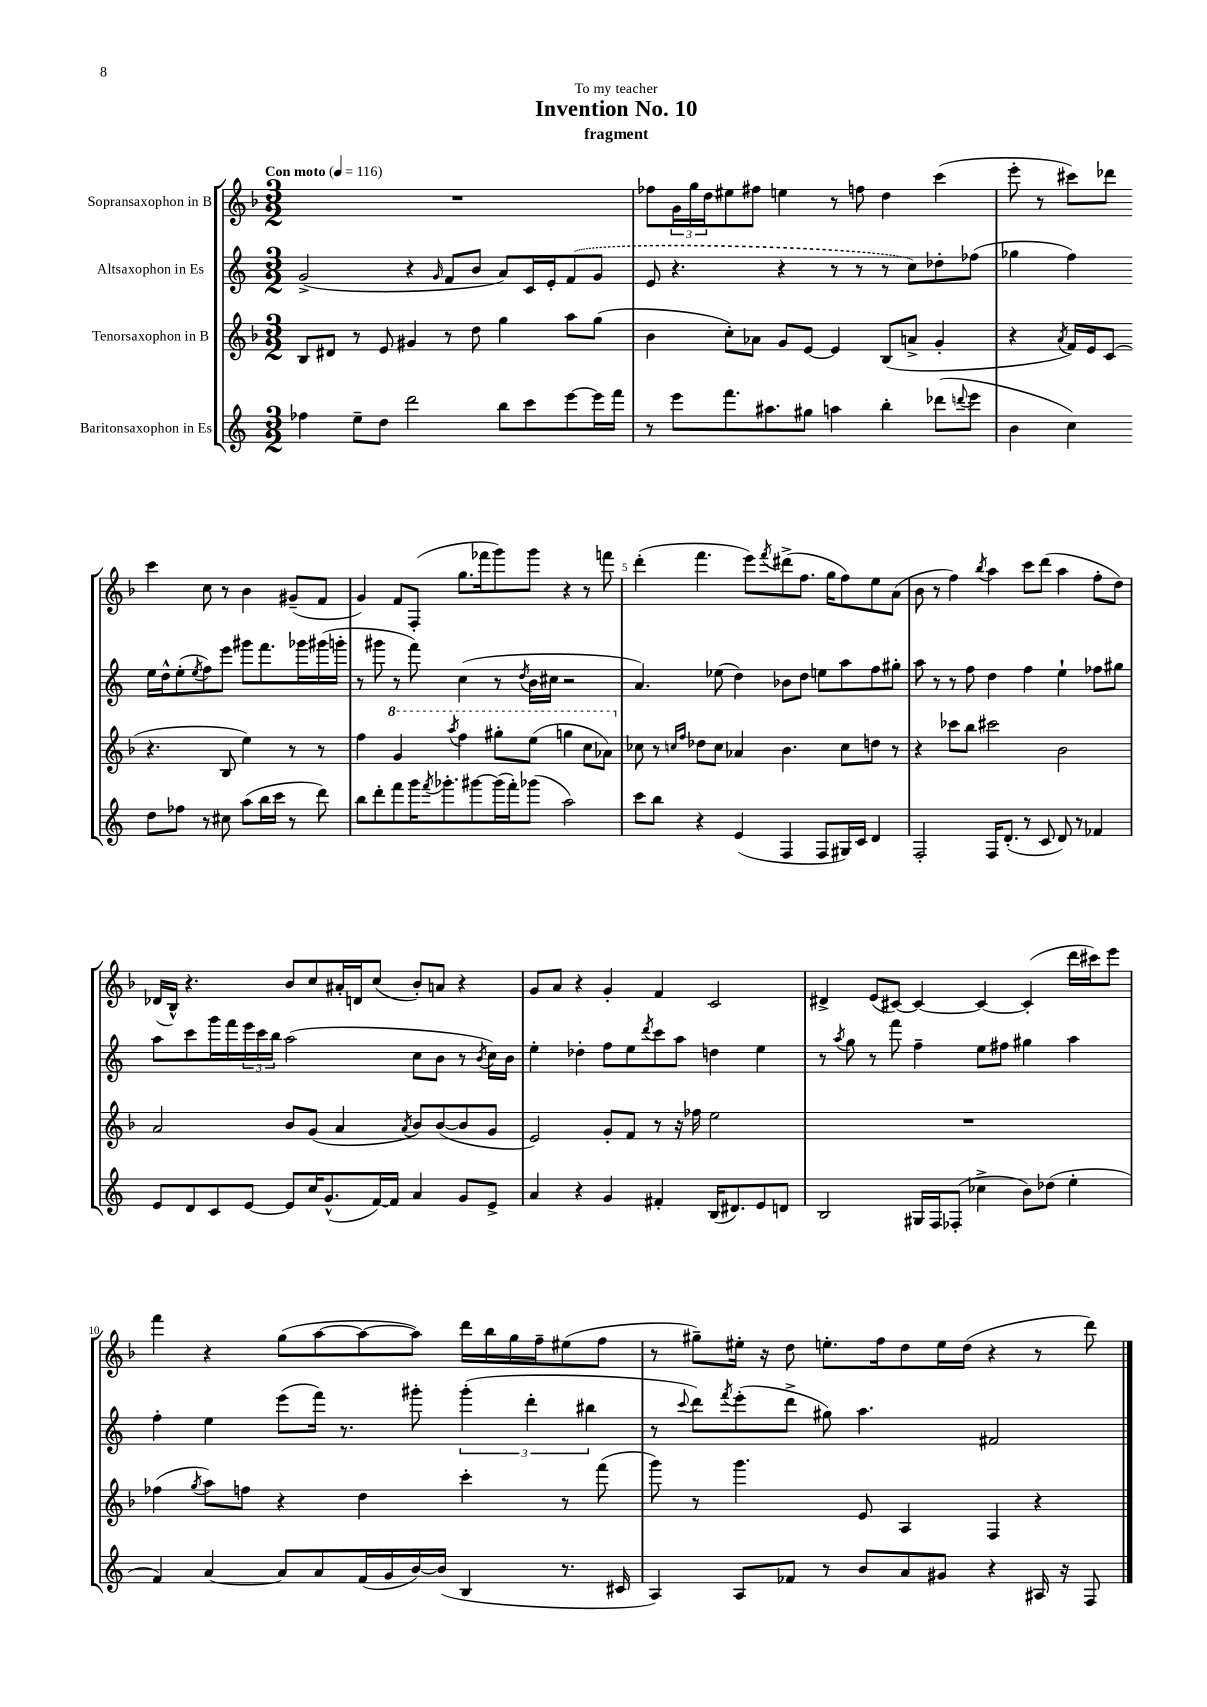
\header { title = "Invention No. 10" subtitle = "fragment" dedication = "To my teacher" }
<<
\new StaffGroup <<
\new Staff = "s0" \with { instrumentName = "Sopransaxophon in B" } {
    \clef treble \key f \major \numericTimeSignature \time 3/2 \tempo "Con moto" 4 = 116
    R1. |
    fes''8 \tuplet 3/2 { g'16 g''16 d''16 } eis''8 fis''8 e''4 r8 f''8 d''4 c'''4( |
    e'''8-. r8 cis'''8) des'''8 cis'''4 c''8 r8 bes'4 gis'8--( f'8 |
    g'4) f'8 f8-.( g''8. fes'''16 g'''8) g'''8 r4 r8 f'''8 |
    d'''4-.( f'''4. e'''8) \acciaccatura { f'''8 } dis'''8->( f''8. g''16 f''8) e''8 a'8( |
    bes'8 r8 f''4) \acciaccatura { bes''8 } a''4 c'''8 d'''8( a''4 f''8-. d''8) |
    des'16( bes16-^) r4. bes'8 c''8 ais'16-. d'16 c''8( bes'8-.) a'8 r4 |
    g'8 a'8 r4 g'4-. f'4 c'2 |
    dis'4-> e'8( cis'8~) cis'4~ cis'4~ cis'4-.( d'''16 cis'''16) e'''8 |
    f'''4 r4 g''8( a''8~ a''8~ a''8) d'''16 bes''16 g''16 f''16-- eis''8( f''8 |
    r8 gis''8--) eis''16-. r16 d''8 e''8.-. f''16 d''8 e''16 d''16( r4 r8 d'''8) \bar "|." |
}
\new Staff = "s1" \with { instrumentName = "Altsaxophon in Es" } {
    \clef treble \key c \major \numericTimeSignature \time 3/2
    g'2->( r4 \grace { g'16 } f'8 b'8 a'8) c'16 e'16-. \once \slurDashed f'8( g'8 |
    e'8 r4. r4 r8 r8 r8 c''8) des''8-. fes''8( |
    ges''4 f''4) e''16 d''16-^ e''8-.( \acciaccatura { e''8 } f''8) e'''8 gis'''8 f'''8. ges'''16 gis'''16( g'''16-. |
    r8 gis'''8 r8 f'''8) c''4( r8 \acciaccatura { d''8 } b'16 cis''16 r2 |
    a'4.) ees''8( d''4) bes'8 d''8 e''8 a''8 f''8 gis''8-. |
    a''8 r8 r8 f''8 d''4 f''4 e''4-! fes''8 gis''8 |
    a''8 c'''8 g'''16 f'''16 \tuplet 3/2 { e'''16 c'''16 b''16 } a''2( c''8 b'8 r8 \acciaccatura { b'8 } c''16) b'16 |
    e''4-. des''4-. f''8 e''8 \acciaccatura { d'''8 } c'''8 a''8 d''4 e''4 |
    r8 \acciaccatura { a''8 } g''8 r8 f'''8 f''4-- e''8 fis''8 gis''4 a''4 |
    f''4-. e''4 e'''8( f'''16) r8. gis'''8-. \tuplet 3/2 { gis'''4-.( d'''4-. bis''4 } |
    r8 \appoggiatura { c'''8 } d'''8) \acciaccatura { f'''8 } e'''8-.( d'''8-> gis''8) a''4. fis'2 \bar "|." |
}
\new Staff = "s2" \with { instrumentName = "Tenorsaxophon in B" } {
    \clef treble \key f \major \numericTimeSignature \time 3/2
    bes8 dis'8 r8 e'8 gis'4 r8 d''8 g''4 a''8 g''8( |
    bes'4 c''8-.) aes'8 g'8 e'8~ e'4 bes8( a'8-> g'4-. |
    r4 \acciaccatura { a'8 } f'16) e'16 c'8( r4. bes8 e''4) r8 r8 |
    f''4 \ottava #1 g''4 \acciaccatura { a'''8 } f'''4 gis'''8-. e'''8( g'''4 c'''8 aes''8) \ottava #0 |
    ces''8 r8 \grace { c''16 f''16 } des''8 c''8 aes'4 bes'4. c''8 d''8 r8 |
    r4 ces'''8 bes''8 cis'''2 bes'2 |
    a'2 bes'8 g'8( a'4 \acciaccatura { a'8 } bes'8) bes'8~( bes'8 g'8 |
    e'2) g'8-. f'8 r8 r16 fes''16 e''2 |
    R1. |
    fes''4( \acciaccatura { g''8 } a''8) f''8 r4 d''4 c'''4-. r8 f'''8( |
    g'''8) r8 g'''4. e'8 a4 f4 r4 \bar "|." |
}
\new Staff = "s3" \with { instrumentName = "Baritonsaxophon in Es" } {
    \clef treble \key c \major \numericTimeSignature \time 3/2
    fes''4 e''8-- d''8 d'''2 b''8 c'''8 e'''8~ e'''16 f'''16 |
    r8 e'''8 f'''8. ais''8. gis''8 a''4 b''4-. des'''8( \appoggiatura { d'''8 } e'''8 |
    b'4 c''4) d''8 fes''8 r8 cis''8 a''8( b''16 c'''16 r8 d'''8) |
    b''8 d'''8-. f'''8 g'''16 \acciaccatura { f'''8 } ges'''8.-. gis'''8~ gis'''16( f'''16-.) ges'''8( a''2) |
    c'''8 b''8 r4 e'4( f4 f8 gis16) c'16 d'4 |
    f2-. f16 d'8.-.( r8 c'8 d'8) r8 fes'4 |
    e'8 d'8 c'8 e'8~ e'8 c''16 g'8.-^( f'16~) f'16 a'4 g'8 e'8-> |
    a'4 r4 g'4 fis'4-. b16( dis'8.) e'8 d'8 |
    b2 gis16 f16 fes8-.( ces''4-> b'8) des''8( e''4-. |
    f'4) a'4~ a'8 a'8 f'16( g'16 b'16~) b'16( b4 r8. cis'16 |
    a4) a8 fes'8 r8 b'8 a'8 gis'8 r4 ais16 r16 f8 \bar "|." |
}
>>
>>
\layout { \context { \Score \override BarNumber.break-visibility = ##(#f #t #t) barNumberVisibility = #(every-nth-bar-number-visible 5) } }
